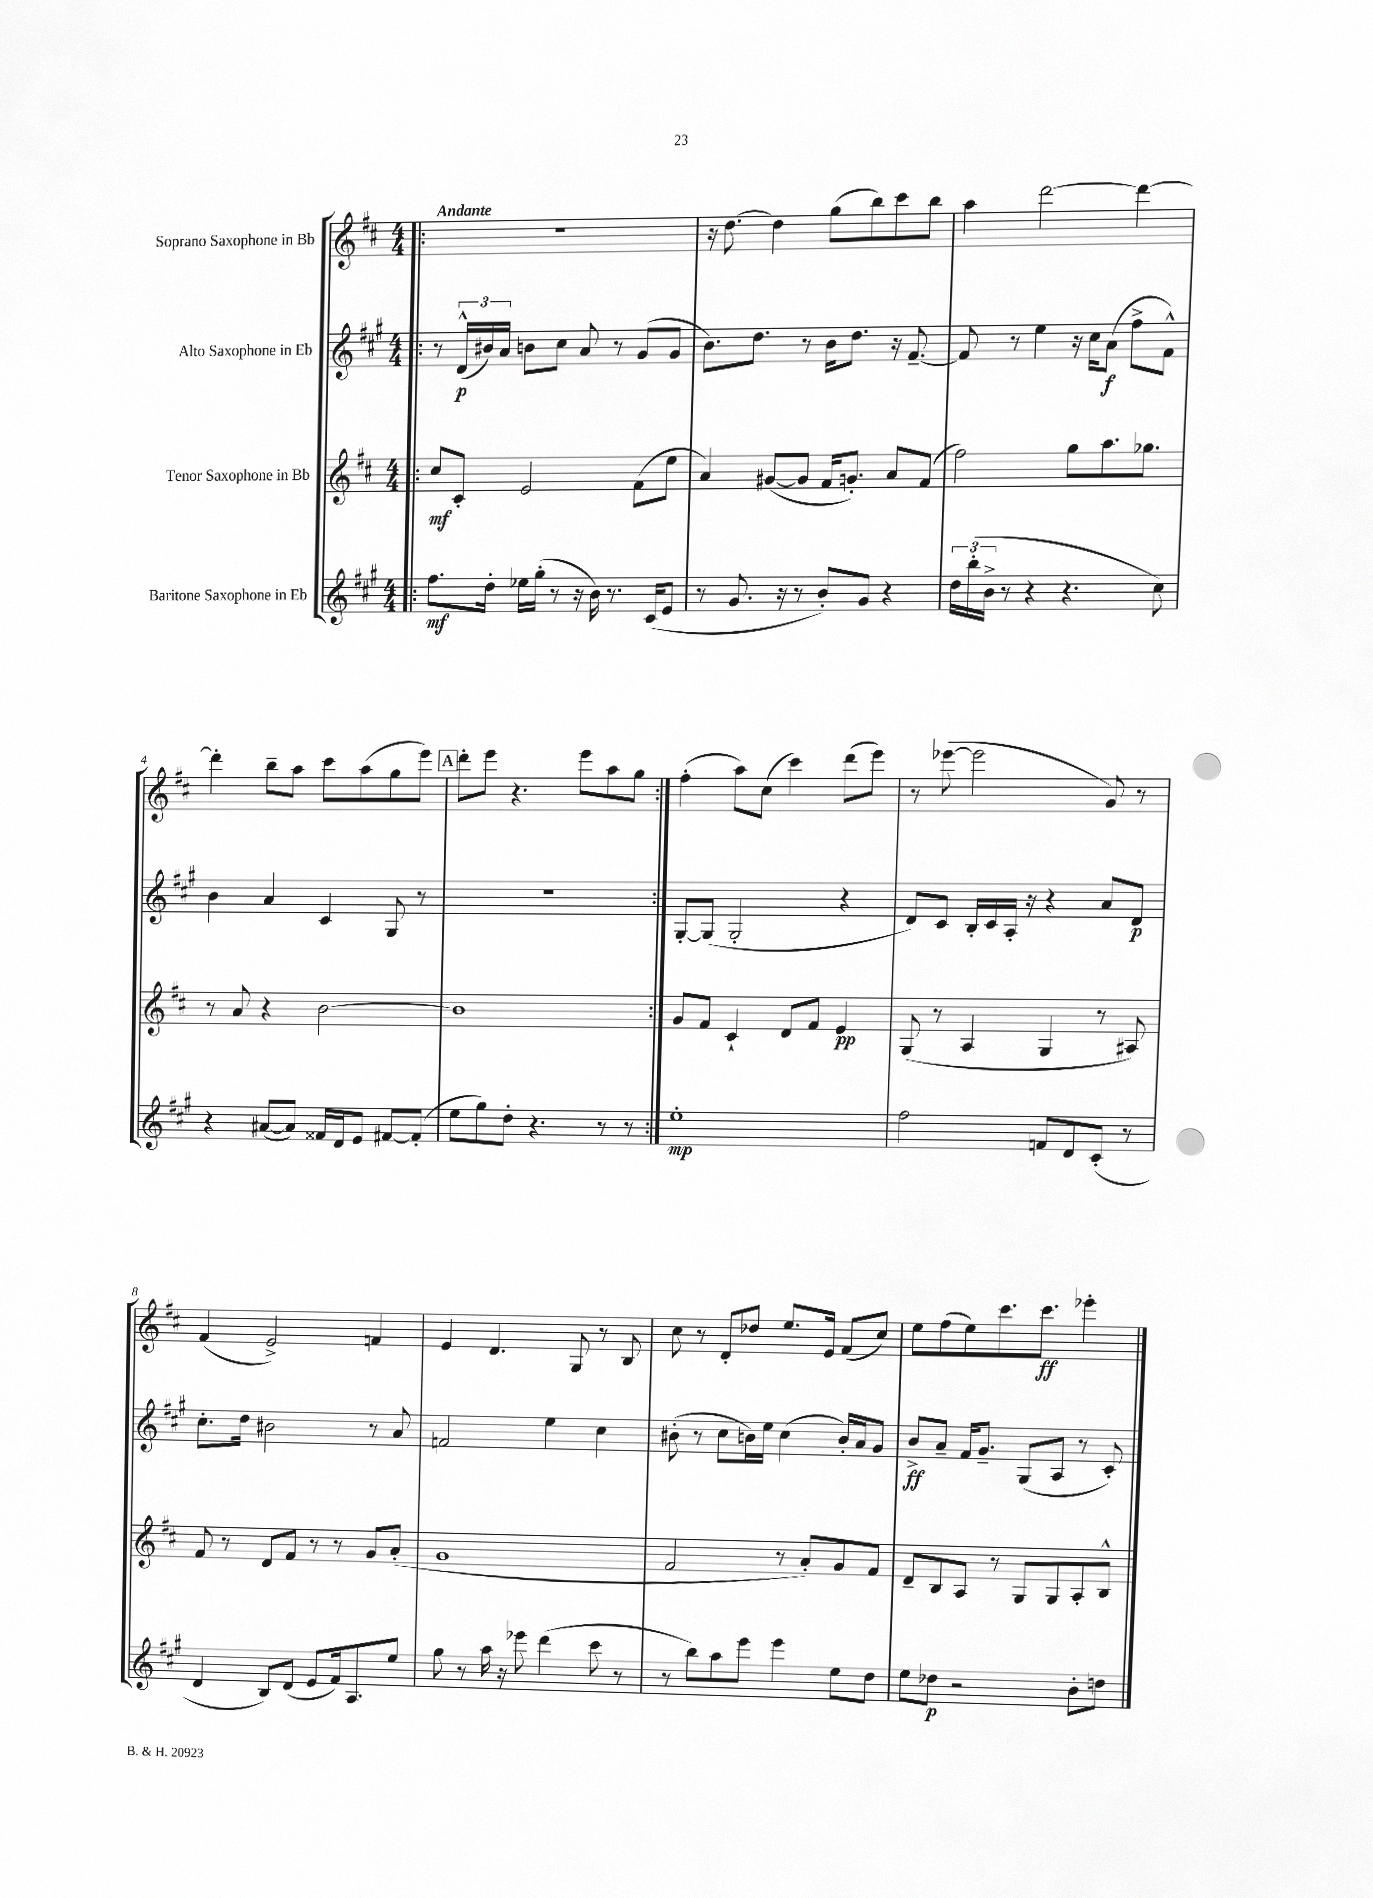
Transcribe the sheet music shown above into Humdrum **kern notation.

**kern	**kern	**kern	**kern
*staff4	*staff3	*staff2	*staff1
*clefG2	*clefG2	*clefG2	*clefG2
*k[f#c#g#]	*k[f#c#]	*k[f#c#g#]	*k[f#c#]
*M4/4	*M4/4	*M4/4	*M4/4
=!|:	=!|:	=!|:	=!|:
8.ff#\L	8cc#/L	8r	1r
.	8c#'/J	(24d^^/LL	.
.	.	24b#/)	.
16dd'\Jk	.	.	.
.	.	24a/JJ	.
16ee-\LL	2e/	8b\L	.
(16gg#'\JJ	.	.	.
8r	.	8cc#\J	.
16r	.	8a/	.
16b\)	.	.	.
8.r	.	8r	.
.	(8f#\L	(8g#/L	.
(16c#/LK	.	.	.
8e/J	8ee\J	8g#/J	.
=	=	=	=
8r	4a/)	8.b\L)	16r
.	.	.	[8.dd\
8.g#/	.	.	.
.	.	8.dd\J	.
.	([8g#/L	.	4dd\]
16r	.	.	.
8r	8g#/]J	8r	.
8b'/L)	16f#/LK	16b\LK	(8gg\L
.	8.g'/J)	8.dd\J	.
8g#/J	.	.	8bb\)
4r	8a/L	16r	8ccc#\
.	.	[8.f#~/	.
.	(8f#/J	.	8bb\J
=	=	=	=
24dd\LL	2ff#\)	8f#/]	4aa\
(24bb'\	.	.	.
24b^\JJ	.	.	.
8r	.	8r	.
4r	.	4ee\	[2ddd\
4.r	8gg\L	16r	.
.	.	16cc#\LK	.
.	8.aa\	(8a\J	.
.	.	8ff#^\L	4ddd\_
.	8.gg-\J	.	.
8cc#\)	.	8f#^^\J)	.
=	=	=	=
4r	8r	4b\	4ddd'\]
.	8a/	.	.
([8a#/L	4r	4a/	8bb~\L
8a#/]J)	.	.	8aa\J
16f##/LL	[2b\	4c#/	8ccc#\L
16d/J	.	.	.
8e/J	.	.	(8aa\
[8f#/L	.	8G#/	8gg\
(8f#'/]J	.	8r	8eee\J)
=	=	=	=
8ee\L	1b]	1r	8ddd'\L
8gg#\)	.	.	8eee\J
8dd'\J	.	.	4.r
4.r	.	.	.
.	.	.	8eee\L
8r	.	.	8aa\
8r	.	.	8gg\J
=:|!	=:|!	=:|!	=:|!
1ee'	8g/L	[8G#'/L	(4ff#'\
.	8f#/J	(8G#/]J	.
.	4c#`/	2G#'/	8aa\L)
.	.	.	(8cc#\J
.	8d/L	.	4ccc#\)
.	8f#/J	.	.
.	4e/	4r	(8ddd\L
.	.	.	8eee\J)
=	=	=	=
2ff#\	(8G/	8d/L)	8r
.	8r	8c#/J	([8eee-\
.	4A/	16B'/LL	2eee-\]
.	.	16c#/	.
.	.	16A'/JJ	.
.	.	16r	.
8f/L	4G/	4r	.
8d/	.	.	.
(8c#'/J	8r	8a/L	8g/)
8r	8A#/)	8d/J	8r
=	=	=	=
4d/	8f#/	8.cc#'\L	(4f#/
.	8r	.	.
.	.	16dd\Jk	.
8B/L)	8d/L	2b#\	2e^/)
(8d/J	8f#/J	.	.
8e/L	8r	.	.
16f#/k)	8r	.	.
8.A/	.	.	.
.	8g/L	8r	4f/
8ee/J	(8a'/J	8a/	.
=	=	=	=
8gg#\	1g	2f/	4e/
8r	.	.	.
16aa\	.	.	4.d/
16r	.	.	.
8eee-\	.	.	.
(4ddd\	.	4ee\	.
.	.	.	8G/
8ccc#\	.	4cc#\	8r
8r	.	.	8B/
=	=	=	=
8r	2f#/	(8b#'\	8cc#\
8bb\L)	.	8r	8r
8aa\	.	8cc#\L	8d'/L
8eee\J	.	16b\L)	8dd-/J
.	.	16ee\JJ	.
4eee\	8r	(4cc#\	8.ee/L
.	8a'/L)	.	.
.	.	.	16e/Jk
8ee\L	8g/	16b'/LL)	(8f#/L
.	.	16a/J	.
8dd\J	8f#/J	8g#/J	8cc#/J)
=	=	=	=
8ee\L	8d~/L	8b^/L	8ee\L
8dd-\J	8B/	8a~/J	(8ff#\
2r	8A/J	16f#/LK	8ee\)
.	.	8.g#~/J	.
.	8r	.	8.ccc#\
.	8G/L	(8G#/L	.
.	.	.	8.ccc#\J
.	8G/	8A/J	.
8b'\L	8A'/	8r	4eee-'\
8dd\J	8B^^/J	8c#'/)	.
==	==	==	==
*-	*-	*-	*-
